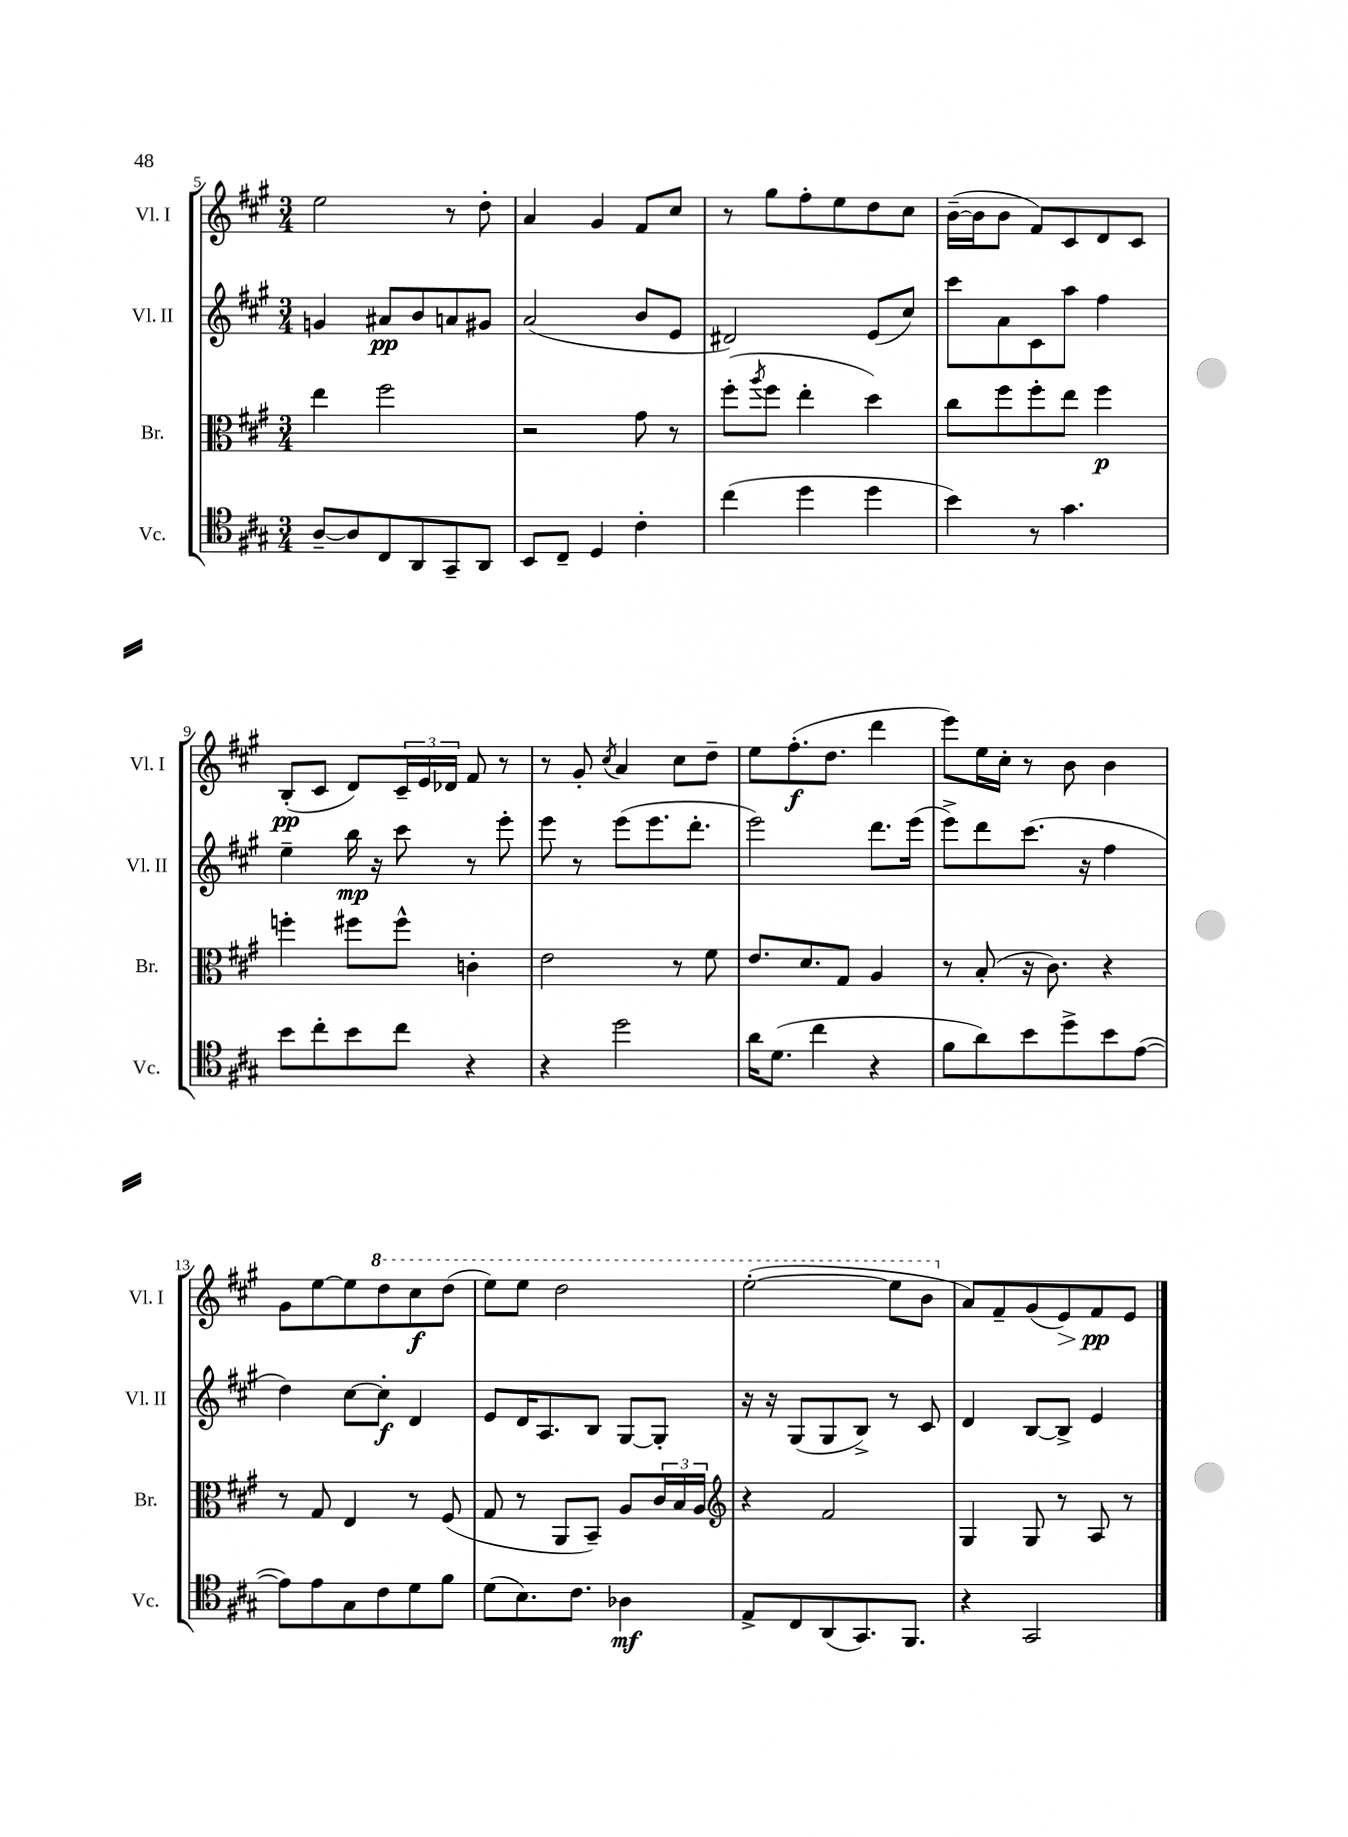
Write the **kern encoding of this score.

**kern	**kern	**kern	**kern
*staff4	*staff3	*staff2	*staff1
*clefC4	*clefC3	*clefG2	*clefG2
*k[f#c#g#]	*k[f#c#g#]	*k[f#c#g#]	*k[f#c#g#]
*M3/4	*M3/4	*M3/4	*M3/4
[8A~/L	4ee\	4g/	2ee\
8A/]	.	.	.
8C#/	2ff#\	8a#/L	.
8AA/	.	8b/	.
8GG#~/	.	8a/	8r
8AA/J	.	8g#/J	8dd'\
=	=	=	=
8BB/L	2r	(2a/	4a/
8C#~/J	.	.	.
4D/	.	.	4g#/
4c#'\	8g#\	8b/L	8f#/L
.	8r	8e/J	8cc#/J
=	=	=	=
(4cc#\	(8ff#'\L	2d#/)	8r
.	8qaa/	.	.
.	8ff#\J	.	8gg#\L
4dd\	4ee'\	.	8ff#'\
.	.	.	8ee\
4dd\	4dd\)	(8e/L	8dd\
.	.	8cc#/J)	8cc#\J
=	=	=	=
4b\)	8cc#\L	8ccc#\L	([16b~\LL
.	.	.	16b\]J
.	8ff#\	8a\	8b\J
8r	8ff#'\	8c#\	8f#/L)
4.g#\	8ee\J	8aa\J	8c#/
.	4ff#\	4ff#\	8d/
.	.	.	8c#/J
=	=	=	=
8b\L	4ff'\	4ee~\	(8B'/L
8cc#'\	.	.	8c#/J
8b\	8ff#\L	16bb\	8d/L)
.	.	16r	.
8cc#\J	8ff#^^\J	8ccc#\	24c#~/L
.	.	.	24e/
.	.	.	24d-/JJ
4r	4c'\	8r	8f#/
.	.	8eee'\	8r
=	=	=	=
4r	2e\	8eee\	8r
.	.	8r	8g#'/
.	.	.	8qcc#/
2dd\	.	(8eee\L	4a/
.	.	8.eee\	.
.	8r	.	8cc#\L
.	.	8.ddd'\J	.
.	8f#\	.	8dd~\J
=	=	=	=
16a\LK	8.e/L	2eee\)	8ee\L
(8.d\J	.	.	.
.	.	.	(8.ff#'\
.	8.d/	.	.
4cc#\	.	.	.
.	.	.	8.dd\J
.	8G#/J	.	.
4r	4A/	8.ddd\L	4ddd\
.	.	(16eee\Jk	.
=	=	=	=
8f#\L	8r	8eee^\L)	8eee\L)
8a\)	(8B'/	8ddd\	16ee\L
.	.	.	16cc#'\JJ
8b\	16r	(8.ccc#\J	8r
.	8.c#\)	.	.
8dd^\	.	.	8b\
.	.	16r	.
8b\	4r	4ff#\	4b\
([8e\J	.	.	.
=	=	=	=
8e\]L)	8r	4dd\)	8g#\L
8e\	8G#/	.	[8ee\
8G#\	4E/	[8cc#\L	8ee\]
8c#\	.	8cc#'\]J	8ddd\
8d\	8r	4d/	8ccc#\
8f#\J	(8F#/	.	(8ddd\J
=	=	=	=
(8d\L	8G#/	8e/L	8eee\L)
8.B\)	8r	16d/K	8eee\J
.	.	8.A/	.
.	8AA/L	.	2ddd\
8.c#\J	.	.	.
.	8BB~/J)	8B/J	.
4A-\	8A/L	[8G#/L	.
.	24c#/L	8G#'/]J	.
.	24B/	.	.
.	24A/JJ	.	.
=	=	=	=
*	*clefG2	*	*
8E^/L	4r	16r	([2eee'\
.	.	16r	.
8C#/	.	(8G#/L	.
(8AA/	2f#/	8G#/	.
8.GG#/)	.	8B^/J)	.
.	.	8r	8eee\]L
8.FF#/J	.	.	.
.	.	8c#/	8bb\J
=	=	=	=
4r	4G#/	4d/	8a/L)
.	.	.	8f#~/
2GG#/	8G#/	[8B/L	(8g#/
.	8r	8B^/]J	8e/)
.	8A/	4e/	8f#/
.	8r	.	8e/J
==	==	==	==
*-	*-	*-	*-
